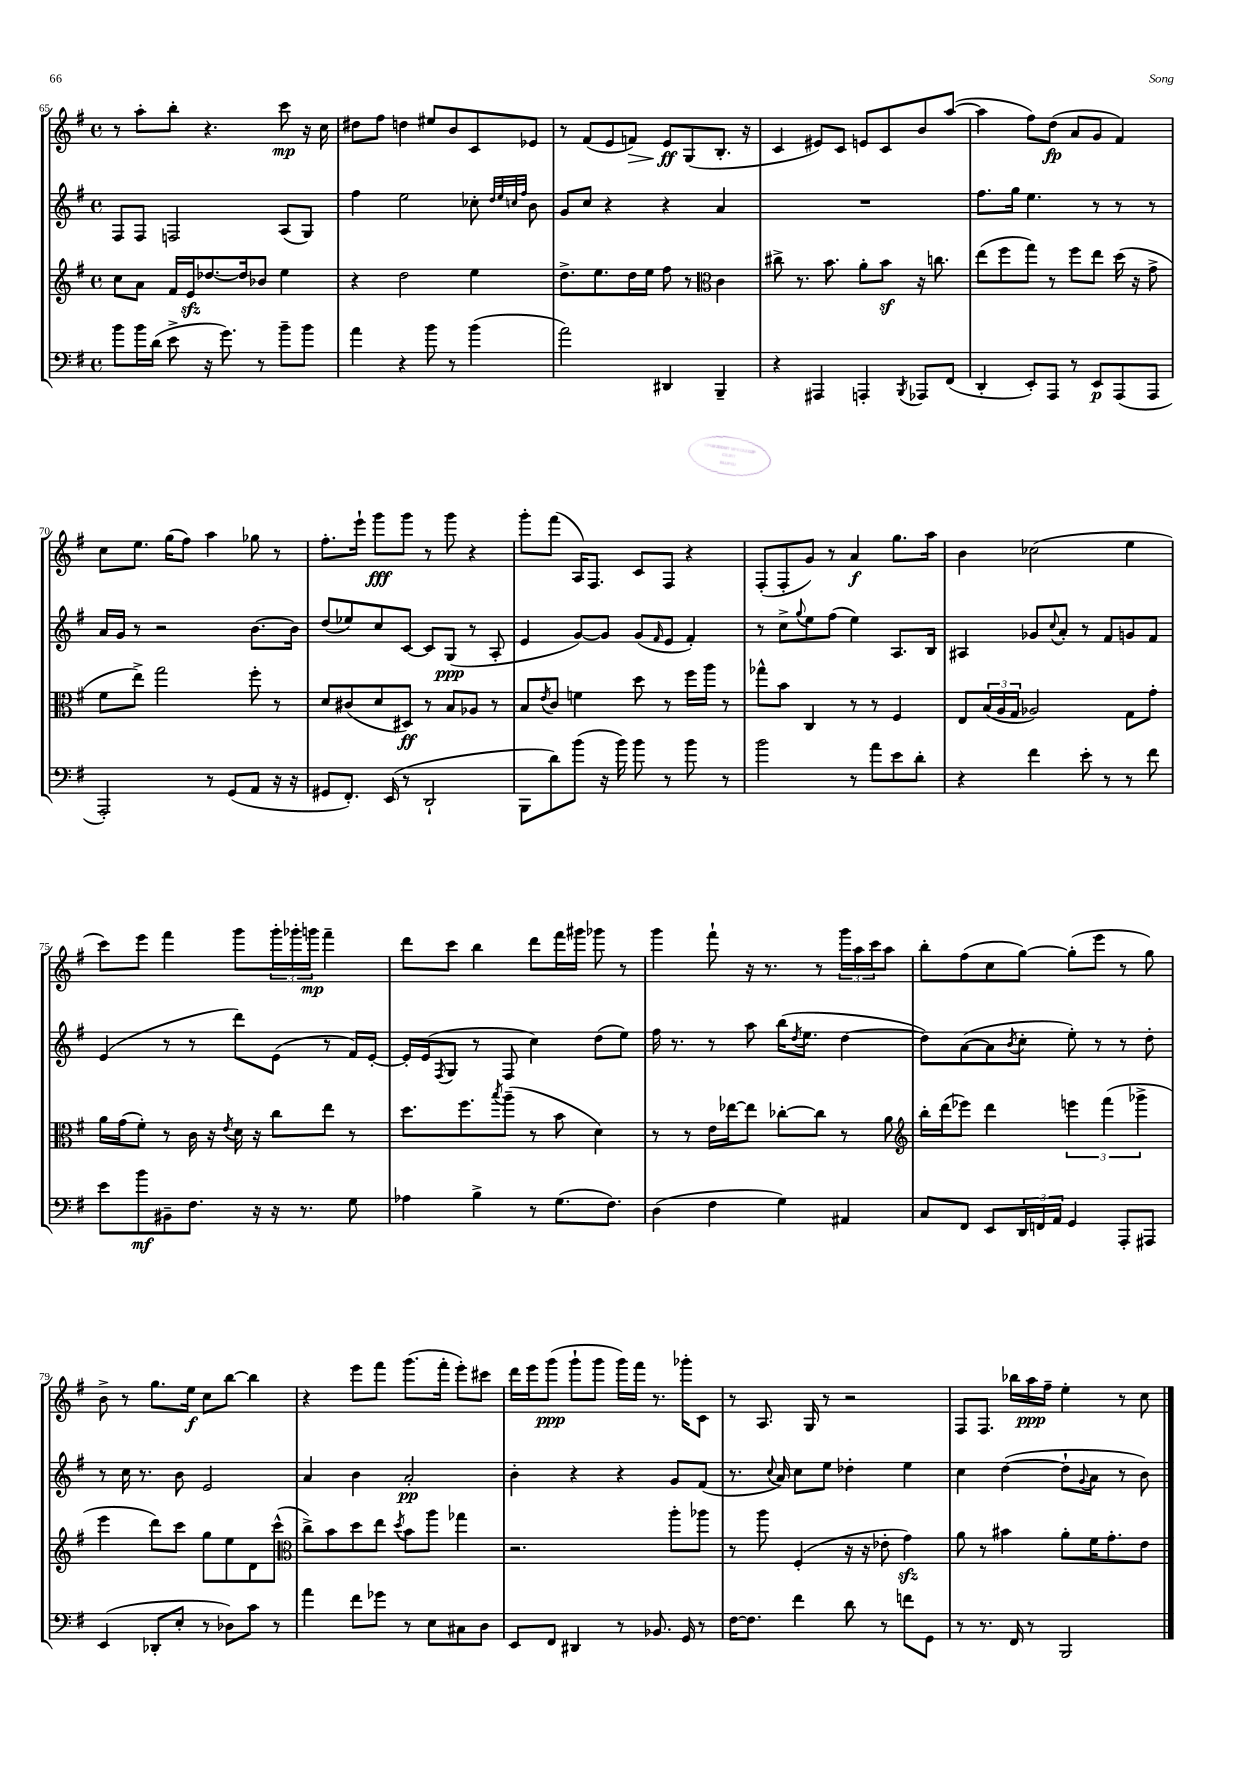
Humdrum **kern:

**kern	**kern	**kern	**kern
*staff4	*staff3	*staff2	*staff1
*clefF4	*clefG2	*clefG2	*clefG2
*k[f#]	*k[f#]	*k[f#]	*k[f#]
*M4/4	*M4/4	*M4/4	*M4/4
*met(c)	*met(c)	*met(c)	*met(c)
8b\L	8cc\L	8F#/L	8r
16b\L	8a\J	8F#/J	8aa'\L
(16d\JJ	.	.	.
8e^\	16f#/LL	2F/	8bb'\J
.	16e/J	.	.
16r	[8.dd-/	.	4.r
8.g\)	.	.	.
.	16dd-/]k	.	.
8r	8b-/J	.	.
8b~\L	4ee\	(8A/L	8ccc\
8b\J	.	8G/J)	16r
.	.	.	16cc\
=	=	=	=
4a\	4r	4ff#\	8dd#\L
.	.	.	8ff#\J
4r	2dd\	2ee\	4dd\
8b\	.	.	8ee#/L
8r	.	.	8b/
(4b\	4ee\	8cc-'\	8c/
.	.	32qqdd/LLL	.
.	.	32qqee/	.
.	.	32qqcc/	.
.	.	32qqff#/JJJ	.
.	.	8b\	8e-/J
=	=	=	=
2a\)	8.dd^\L	8g/L	8r
.	.	8cc/J	(8f#/L
.	8.ee\	.	.
.	.	4r	8e/
.	16dd\L	.	8f/J)
.	16ee\JJ	.	.
4DD#/	8ff#\	4r	8e/L
.	8r	.	(8G/
*	*clefC3	*	*
4BBB~/	4c\	4a/	8.B'/J
.	.	.	16r
=	=	=	=
4r	8cc#^\	1r	4c/
.	8.r	.	.
4AAA#/	.	.	8e#/L)
.	8.b\	.	.
.	.	.	8c/J
4AAA'/	8a'\L	.	8e/L
.	8b\J	.	8c/
8qBBB/	.	.	.
8AAA-/L	16r	.	8b/
.	8.cc\	.	.
(8FF#/J	.	.	([8aa/J
=	=	=	=
4DD'/	(8ee\L	8.ff#\L	4aa\]
.	8ff#\	.	.
.	.	16gg\Jk	.
8EE'/L)	8gg\J)	4.ee\	8ff#\L)
8AAA/J	8r	.	(8dd\J
8r	8ff#\L	.	8a/L
8EE/L	8ee\J	8r	8g/J
(8AAA/	(16dd\	8r	4f#/)
.	16r	.	.
8AAA/J	8g^\	8r	.
=	=	=	=
2AAA'/)	8f#\L	16a/LL	8cc\L
.	.	16g/JJ	.
.	8ee^\J)	8r	8.ee\J
.	2gg\	2r	.
.	.	.	(16gg\LK
.	.	.	8ff#\J)
8r	.	.	4aa\
(8GG/L	.	.	.
8AA/J	8ff#'\	[8.b\L	8gg-\
16r	8r	.	8r
16r	.	16b\]Jk	.
=	=	=	=
8GG#/L	8d/L	(8dd/L	8.ff#'\L
8.FF#'/J)	(8c#/	8ee-/)	.
.	.	.	16eee`\Jk
.	8d/	8cc/	8ggg\L
(16EE/	.	.	.
8r	8D#/J)	[8c/J	8ggg\J
2DD`/	8r	8c/]L	8r
.	8B/L	(8G/J	8ggg\
.	8A-/J	8r	4r
.	8r	8A'/	.
=	=	=	=
8BBB\L	8B/L	4e/	8ggg'\L
.	8qe/	.	.
8d\)	8c/J	.	(8fff#\J
(8b\J	4f\	[8g/L)	16A/LK)
.	.	.	8.F#/J
16r	.	8g/]J	.
16b\)	.	.	.
8b\	8dd\	(8g/L	8c/L
.	.	16qqf#/	.
8r	8r	8e/J	8F#/J
8b\	16ff#\LL	4f#'/)	4r
.	16aa\JJ	.	.
8r	8r	.	.
=	=	=	=
2b\	8gg-^^\L	8r	(8F#'/L
.	8b\J	8cc^\L	8F#'/
.	.	8qqgg/	.
.	4C/	8ee\	8g/J)
.	.	(8ff#\J	8r
8r	8r	4ee\)	4a/
8a\L	8r	.	.
8e\	4F#/	8.A/L	8.gg\L
8d'\J	.	.	.
.	.	16B/Jk	16aa\Jk
=	=	=	=
4r	8E/L	4A#/	4b\
.	(24B/L	.	.
.	24A/	.	.
.	24G/JJ	.	.
4f#\	2A-/)	8g-/L	(2cc-\
.	.	8qqcc/	.
.	.	8a'/J	.
8e'\	.	8r	.
8r	.	8f#/L	.
8r	8G\L	8g/	4ee\
8f#\	8g'\J	8f#/J	.
=	=	=	=
8e\L	16a\LL	(4e/	8ccc\L)
.	(16g\J	.	.
8b\	8f#'\J)	.	8eee\J
8BB#~\	8r	8r	4fff#\
8.F#\J	16c\	8r	.
.	16r	.	.
.	8qe/	.	.
.	16d\	8ddd\L)	8ggg\L
16r	16r	.	.
16r	8cc\L	(8e\J	24ggg'\L
.	.	.	24ggg-'\
8.r	.	.	.
.	.	.	24ggg\JJ
.	8ee\J	8r	4fff#~\
8G\	8r	16f#/LL)	.
.	.	[16e'/JJ	.
=	=	=	=
4A-\	8.dd\L	16e'/]LL	8ddd\L
.	.	(16e/J	.
.	.	8qF#/	.
.	.	8G/J	8ccc\J
.	8.ff#\	.	.
4B^\	.	8r	4bb\
.	8qbb/	.	.
.	(8aa~\J	8F#/	.
8r	8r	4cc\)	8ddd\L
(8.G\L	8b\	.	16fff#\L
.	.	.	16ggg#\JJ
.	4d\)	(8dd\L	8ggg-\
8.F#\J)	.	.	.
.	.	8ee\J)	8r
=	=	=	=
(4D\	8r	16ff#\	4ggg\
.	.	8.r	.
.	8r	.	.
4F#\	16e\LL	8r	8fff#`\
.	[16ee-\J	.	.
.	8ee-\]J	8aa\	16r
.	.	.	8.r
4G\)	[8cc-'\L	(16bb\LK	.
.	.	8qdd/	.
.	.	8.ee\J	.
.	8cc-\]J	.	8r
4AA#/	8r	[4dd\	24ggg\LL
.	.	.	24aa\
.	.	.	24ccc\J
.	8a\	.	8aa\J
=	=	=	=
*	*clefG2	*	*
8C/L	16bb'\LL	8dd\]L)	8bb'\L
.	(16ddd\J	.	.
8FF#/J	8eee-\J)	([8a\	(8ff#\
8EE/L	4ddd\	8a\]	8cc\
.	.	8qb/	.
24DD/L	.	8cc'\J	[8gg\J)
24FF/	.	.	.
24AA/JJ	.	.	.
4GG/	6eee\	8ee'\)	(8gg'\]L
.	.	8r	8eee\J
.	(6fff#\	.	.
8AAA'/L	.	8r	8r
.	6ggg-^\	.	.
8AAA#/J	.	8dd'\	8gg\)
=	=	=	=
(4EE/	4eee\	8r	8b^\
.	.	16cc\	8r
.	.	8.r	.
8DD-'/L	8ddd\L)	.	8.gg\L
8E'/J	8ccc\J	8b\	.
.	.	.	16ee\Jk
8r	8gg\L	2e/	8cc\L
8D-\L)	8ee\	.	[8bb\J
8c\J	8d\	.	4bb\]
8r	(8ccc^^\J	.	.
=	=	=	=
*	*clefC3	*	*
4a\	8cc^\L)	4a/	4r
.	8b\	.	.
8f#\L	8dd\	4b\	8eee\L
8g-\J	8ee\J	.	8fff#\J
.	8qdd/	.	.
8r	8b\L	2a'/	(8.ggg\L
8E\L	8aa\J	.	.
.	.	.	16fff#'\Jk
8C#\	4gg-\	.	8eee'\L)
8D\J	.	.	8ccc#\J
=	=	=	=
8EE/L	2.r	4b'\	16ddd\LL
.	.	.	16eee\J
8FF#/J	.	.	(8ggg\J
4DD#/	.	4r	8ggg`\L
.	.	.	8ggg\J
8r	.	4r	16ggg\LL)
.	.	.	16fff#\JJ
8.BB-/	.	.	8.r
.	8aa'\L	8g/L	.
16GG/	.	.	16ggg-'\LK
8r	8aa-\J	(8f#/J	8c\J
=	=	=	=
[16F#\LK	8r	8.r	8r
8.F#\]J	.	.	.
.	8aa\	.	8.A/
.	.	8qqcc/	.
.	.	16a/)	.
4f#\	(4F#'/	8cc\L	.
.	.	.	16G/
.	.	8ee\J	8r
8d\	16r	4dd-'\	2r
.	16r	.	.
8r	8e-'\	.	.
8f\L	4g\)	4ee\	.
8GG\J	.	.	.
=	=	=	=
8r	8a\	4cc\	8F#/L
8.r	8r	.	8.F#/J
.	4b#\	([4dd\	.
16FF#/	.	.	16bb-\LL
8r	.	.	16aa\
.	.	.	16ff#~\JJ
2BBB/	8a'\L	8dd`\]L	4ee'\
.	.	8qqg/	.
.	16f#\K	8a\J	.
.	8.g'\	.	.
.	.	8r	8r
.	8e\J	8b\)	8cc\
==	==	==	==
*-	*-	*-	*-
